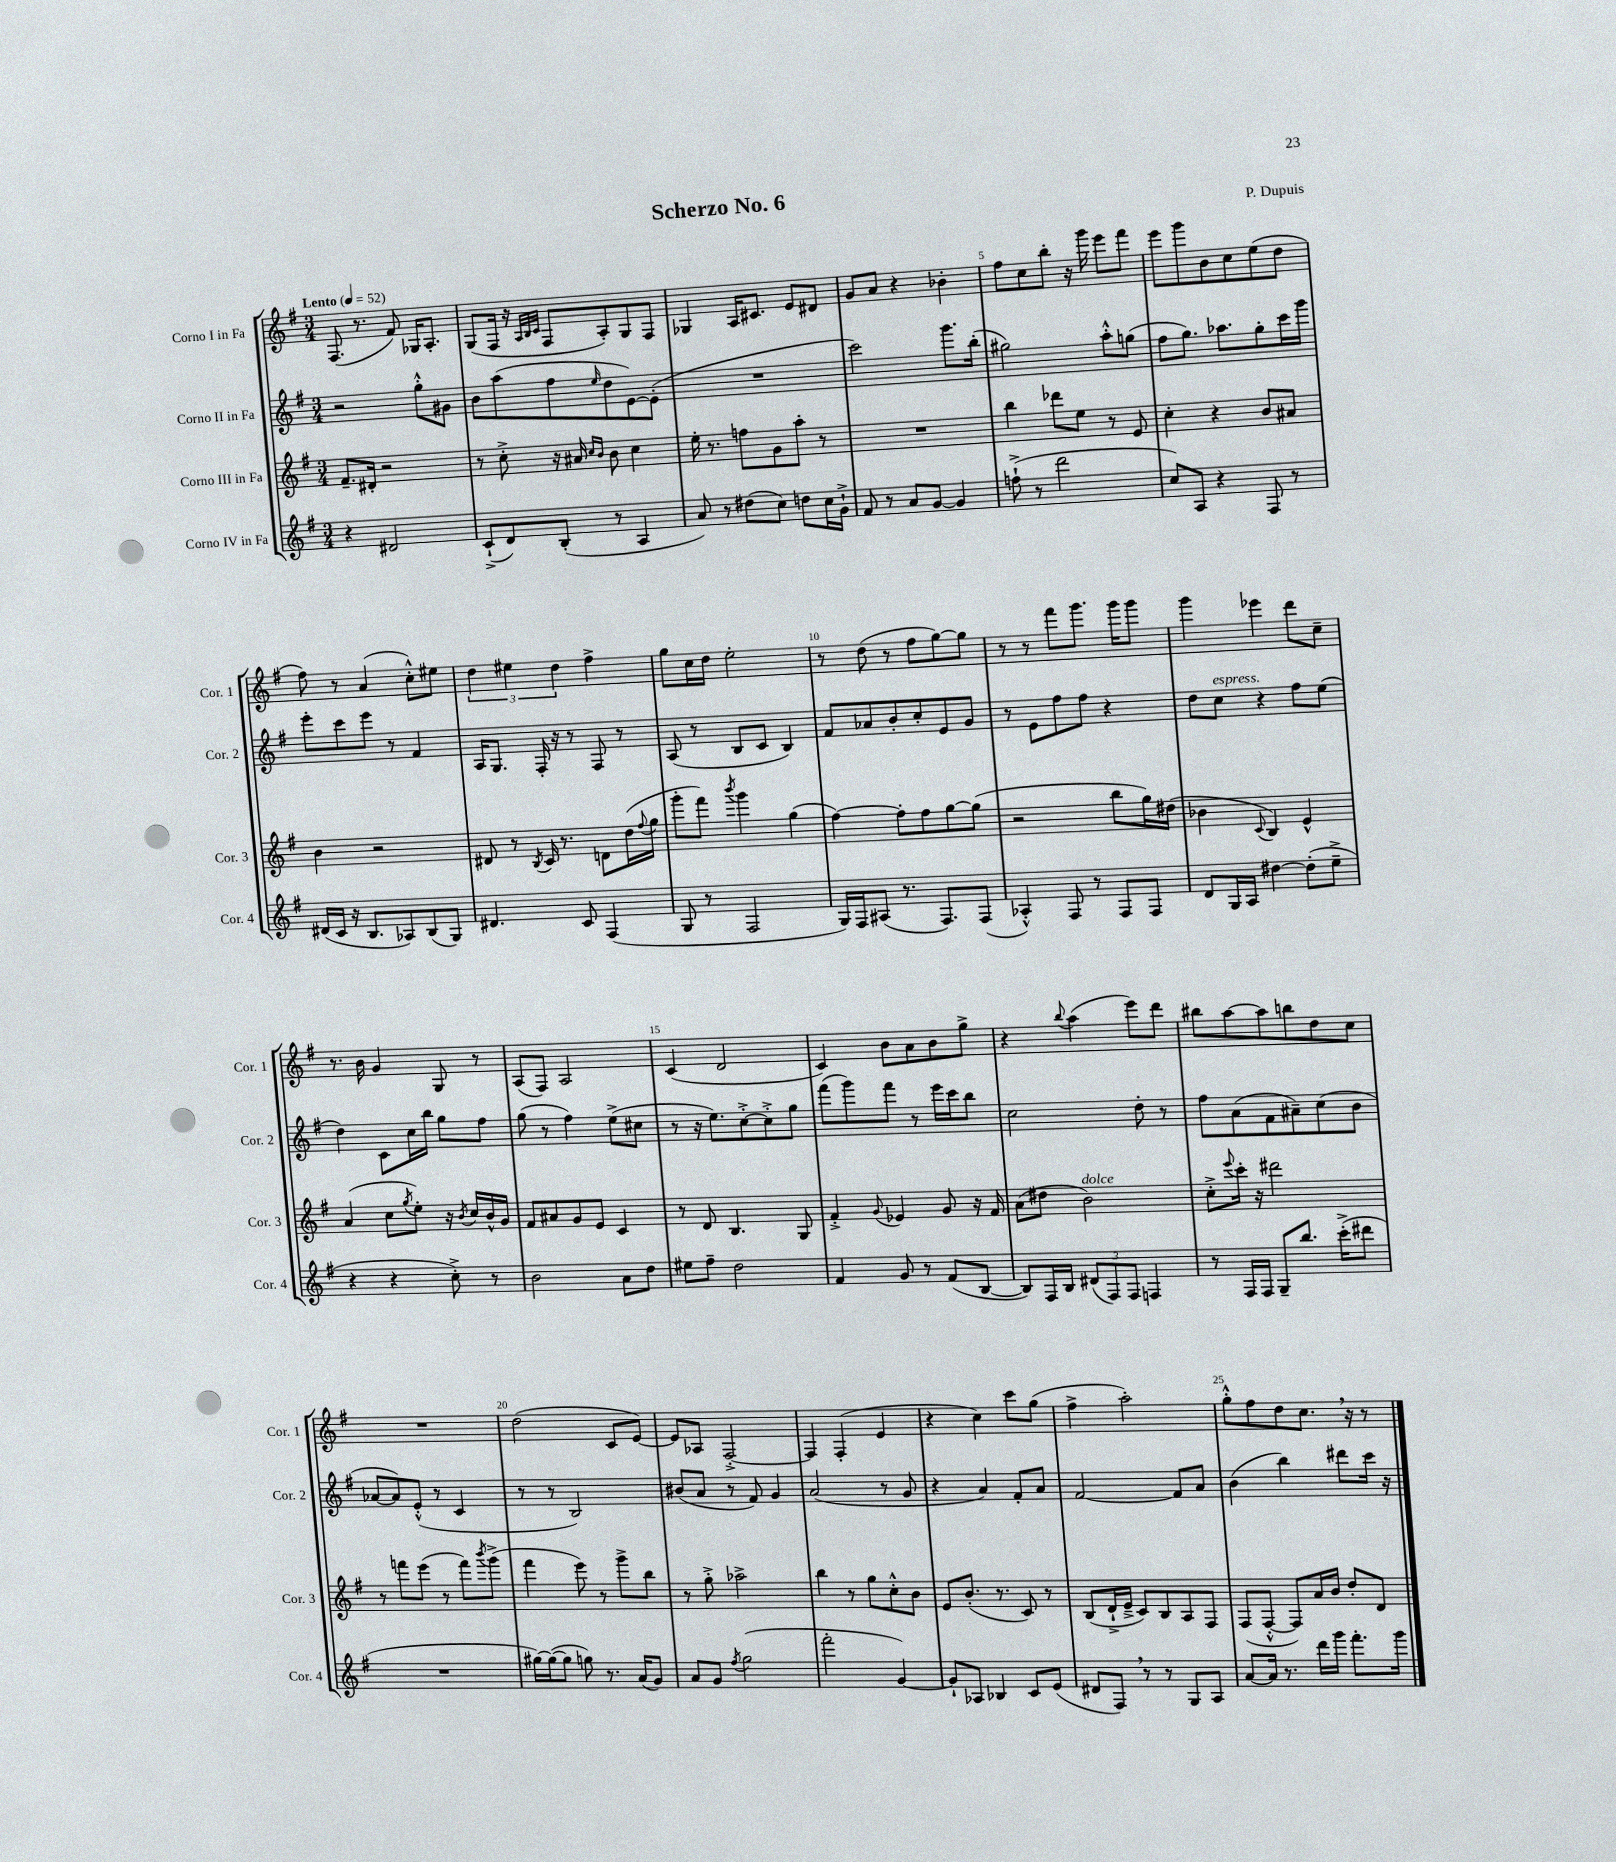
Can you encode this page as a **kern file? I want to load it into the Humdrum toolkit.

**kern	**kern	**kern	**kern
*staff4	*staff3	*staff2	*staff1
*clefG2	*clefG2	*clefG2	*clefG2
*k[f#]	*k[f#]	*k[f#]	*k[f#]
*M3/4	*M3/4	*M3/4	*M3/4
*MM52	*MM52	*MM52	*MM52
4r	8.f#~	2r	(8.F#
.	16d#'	.	8.r
2d#	2r	.	.
.	.	.	8f#)
.	.	8gg'^^	16G-
.	.	.	8.A'
.	.	8g#	.
=	=	=	=
(8c`^	8r	8b	(8G
8d)	8cc'^	(8aa	16F#
.	.	.	16r
.	.	.	32qqA
.	.	.	32qqB
.	.	.	32qqc
(8B'	16r	8ff#	8F#
.	16a#	.	.
.	16qqcc	.	.
.	16qqb	16qqee	.
8r	8b	8dd	8A')
4A	4cc	[8e)	8G
.	.	(8e']	8F#
=	=	=	=
8a)	16ee'	2.r	4G-
.	8.r	.	.
8r	.	.	.
(8dd#	8ff	.	16A
.	.	.	8.c#
8cc)	8g	.	.
8dd	8aa'	.	8e
16cc	8r	.	8d#
16g`^	.	.	.
=	=	=	=
8f#	2.r	2ccc)	8g
8r	.	.	8a
8a	.	.	4r
[8g	.	.	.
4g]	.	8.ggg	4b-'
.	.	(16bb'	.
=	=	=	=
(8ff`^	4bb	2gg#)	8ff#
8r	.	.	8cc
2ddd	8ddd-	.	8bb'
.	8ee	.	16r
.	.	.	16ggg
.	8r	8aa'^^	8eee
.	8e	(8gg	8fff#
=	=	=	=
8cc)	4cc'	8ff#	8eee
8A	.	8.gg)	8ggg
4r	4r	.	8b
.	.	8.aa-	.
.	.	.	8cc
8F#	8b	8gg'	(8ee
8r	8a#	16ccc	8dd
.	.	16ggg	.
=	=	=	=
(16d#	4b	8eee'	8ff#)
16c	.	.	.
16r	.	8ccc	8r
8.B	.	.	.
.	2r	8eee	(4a
8A-)	.	8r	.
(8B	.	4f#	8cc'^^)
8G)	.	.	8ee#
=	=	=	=
4.d#	8d#	16A	6dd
.	.	8.G	.
.	8r	.	.
.	.	.	6ee#
.	8qB	.	.
.	16c	16F#'	.
.	8.r	16r	.
.	.	.	6dd
8c	.	8r	.
(4F#	8d	8F#	4ff#^
.	(16dd	8r	.
.	8qqff#	.	.
.	16gg	.	.
=	=	=	=
8G	8ggg'	(8A	8gg
8r	8fff#)	8r	16cc
.	.	.	16dd
.	8qbbb	.	.
2F#	4ggg	8B	2ee'
.	.	8c	.
.	(4gg	4B)	.
=	=	=	=
16G)	[4ff#)	8f#	8r
16F#	.	.	.
(8A#	.	8a-	(8dd
8.r	8ff#']	8b'	8r
.	8ff#	8cc'	8ff#
8.F#)	.	.	.
.	[8gg	8e	[8gg)
(8F#	(8gg]	8g	8gg]
=	=	=	=
4A-'^^)	2r	8r	8r
.	.	8e	8r
8F#	.	8ff#	8fff#
8r	.	8ff#	8.ggg
8F#	8bb	4r	.
.	.	.	16ggg
8F#	16gg)	.	8ggg
.	(16dd#	.	.
=	=	=	=
8d	4b-	8dd	4ggg
16G	.	8cc	.
16A	.	.	.
.	8qqc	.	.
[4dd#	4B)	4r	4eee-
(8dd#']	4e^^	8ff#	8ddd
8ee~^	.	(8ee	8cc~
=	=	=	=
4r	(4a	4dd)	8.r
.	.	.	16b
4r	8cc	8c	4g
.	8qgg	.	.
.	8ee')	16cc	.
.	.	16bb	.
8cc'^)	16r	8gg	8G
.	8qb	.	.
.	16cc	.	.
8r	16b^^	8ff#	8r
.	16g	.	.
=	=	=	=
2b	8f#	(8gg	(8A
.	8a#	8r	8F#)
.	8g	4ff#)	2A
.	8e	.	.
8a	4c	(8ee^	.
8dd	.	8cc#	.
=	=	=	=
8ee#	8r	8r	(4c
8ff#~	8d	16r	.
.	.	8.ee)	.
2dd	4.B	.	2d
.	.	[8cc'^	.
.	.	8cc'^]	.
.	8G	8gg	.
=	=	=	=
4f#	4f#'^	(8fff#	4c)
.	.	8ggg)	.
.	8qqg	.	.
8g	4e-	8fff#	8b
8r	.	8r	8a
(8f#	8g	16eee	8b
.	.	16ccc	.
[8B	16r	8bb	8gg^
.	16f#	.	.
=	=	=	=
8B])	(8a	2cc	4r
16F#	8dd#	.	.
16B	.	.	.
.	.	.	8qqbb
(12d#	2b)	.	(4aa
12F#)	.	.	.
12F#	.	.	.
4F	.	8dd'	8eee)
.	.	8r	8ddd
=	=	=	=
8r	8cc'^	8ff#	8bb#
.	8qqeee	.	.
16F#	16ccc'	(8a	[8aa
16F#	16r	.	.
8G~	2ddd#	8f#	8aa]
8.bb	.	8a#~)	8bb
.	.	(8cc	8dd
(16ccc'^	.	.	.
8ddd#	.	8b	8cc
=	=	=	=
2.r	8r	[8a-	2.r
.	8fff	8a-])	.
.	(8eee	(8e'^^	.
.	8r	8r	.
.	8fff)	4c	.
.	8qbbb	.	.
.	(8ggg^	.	.
=	=	=	=
[16gg#)	4fff#	8r	(2dd
(16gg#_	.	.	.
8gg#]	.	8r	.
8gg)	8eee)	2B)	.
8.r	8r	.	.
.	8ggg^	.	8c
(16a	.	.	.
8g)	8bb	.	[8e)
=	=	=	=
8a	8r	(8b#	8e]
8g	8gg'^	8a	8A-
8qff#	.	.	.
(2gg	2aa-^	8r	[2F#'^
.	.	8f#)	.
.	.	4g	.
=	=	=	=
2fff#'	4bb	(2a	4F#]
.	8r	.	(4F#'
.	8gg	.	.
[4g)	8cc'^^	8r	4e
.	8b	8g	.
=	=	=	=
8g`]	8e	4r	4r
8A-	(8.b'	.	.
4B-	.	4a)	4cc)
.	8.r	.	.
8c	8c)	8f#'	8ccc
(8e	8r	8a	(8gg
=	=	=	=
8d#	(8B	[2f#	4ff#^
8F#)	16d`^	.	.
.	16e~^	.	.
8r	8c)	.	2aa')
8r	8B	.	.
8G	8A	8f#]	.
8A	8F#	8a	.
=	=	=	=
[8a	(8F#	(4b	8gg'^^
16a]	[8F#'^^	.	8ff#
8.r	.	.	.
.	8F#])	4bb)	8dd
16ddd	16a	.	8.cc
16ggg	16b	.	.
8.fff#'	8dd'	8ddd#	.
.	.	.	16r
.	8d	16ccc	8r
16ggg	.	16r	.
==	==	==	==
*-	*-	*-	*-
